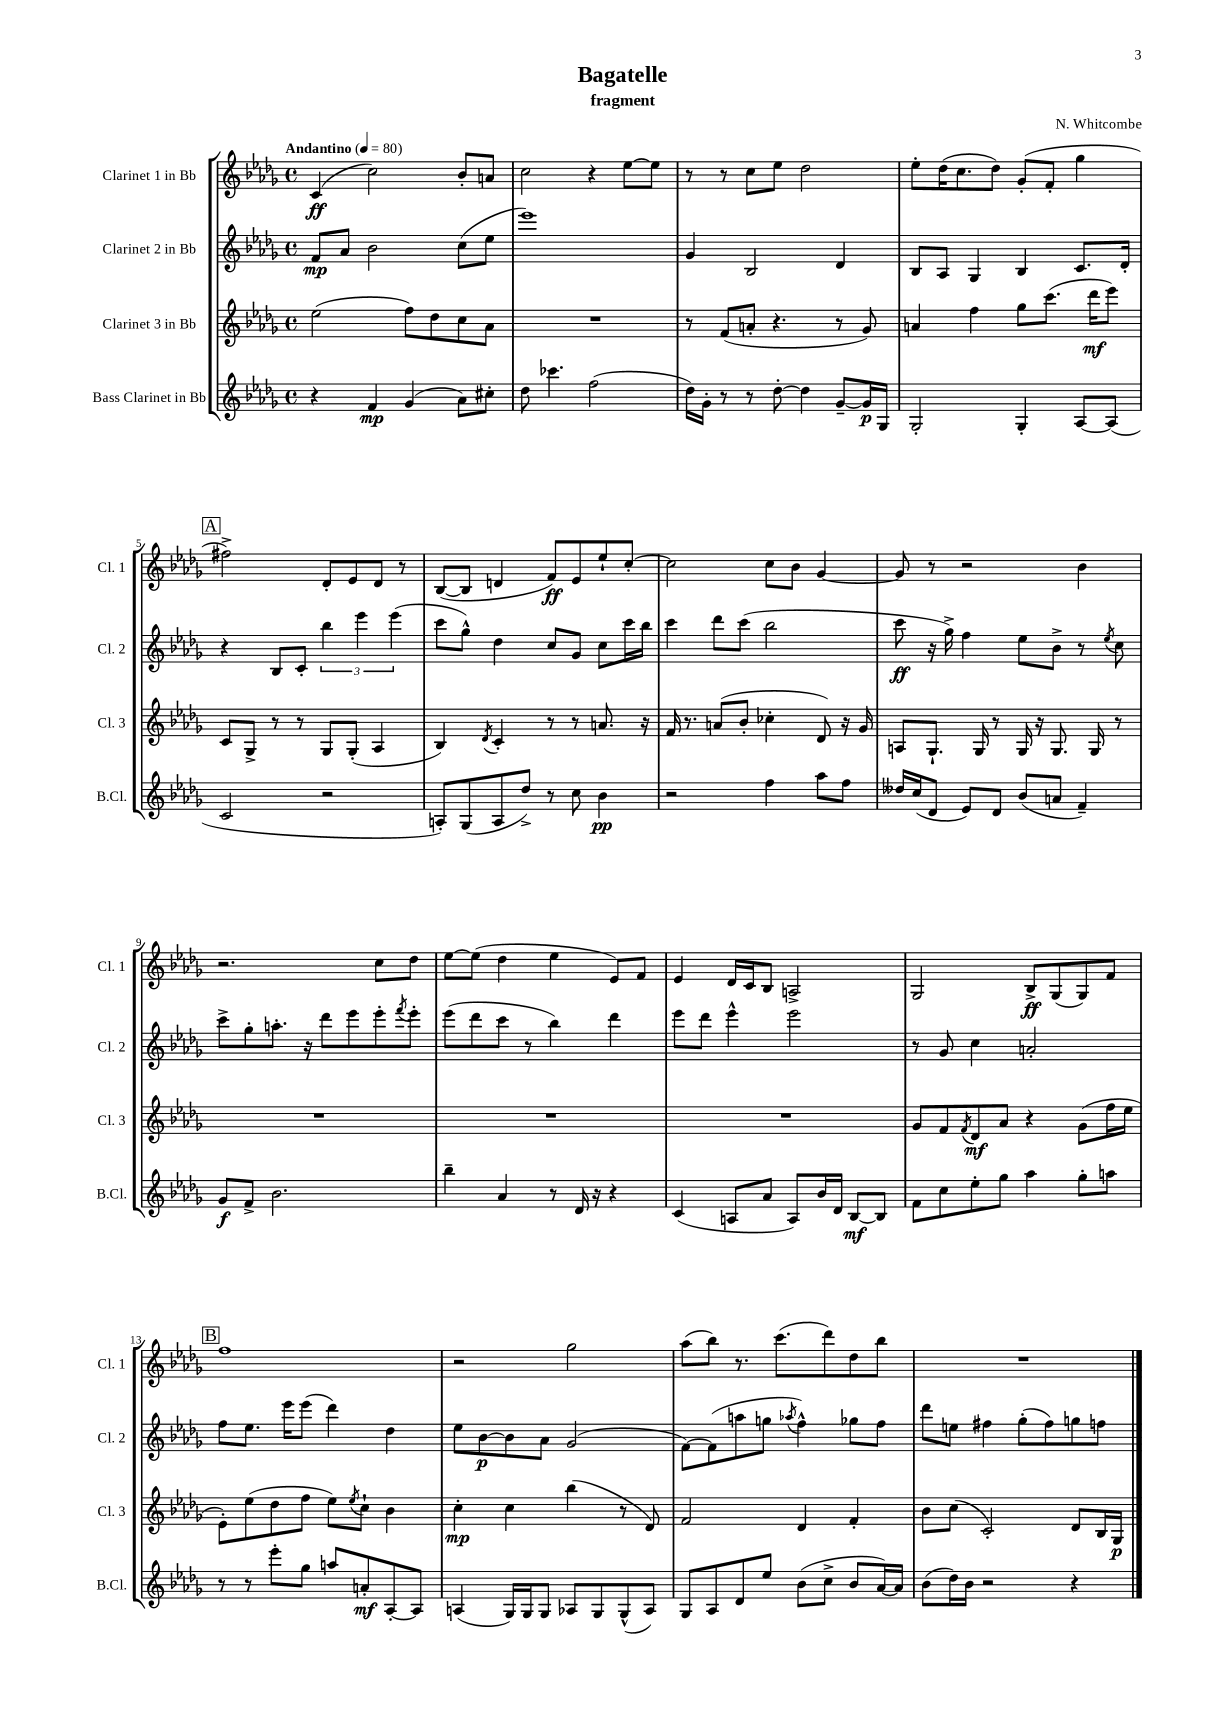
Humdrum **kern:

**kern	**dynam	**kern	**dynam	**kern	**dynam	**kern	**dynam
*part4	*part4	*part3	*part3	*part2	*part2	*part1	*part1
*staff4	*staff4	*staff3	*staff3	*staff2	*staff2	*staff1	*staff1
*I"Bass Clarinet in Bb	*	*I"Clarinet 3 in Bb	*	*I"Clarinet 2 in Bb	*	*I"Clarinet 1 in Bb	*
*I'B.Cl.	*	*I'Cl. 3	*	*I'Cl. 2	*	*I'Cl. 1	*
*clefG2	*	*clefG2	*	*clefG2	*	*clefG2	*
*k[b-e-a-d-g-]	*	*k[b-e-a-d-g-]	*	*k[b-e-a-d-g-]	*	*k[b-e-a-d-g-]	*
*M4/4	*	*M4/4	*	*M4/4	*	*M4/4	*
*met(c)	*	*met(c)	*	*met(c)	*	*met(c)	*
*MM80	*	*MM80	*	*MM80	*	*MM80	*
=1	=1	=1	=1	=1	=1	=1	=1
!	!	!	!	!	!	!LO:TX:a:B:t=Andantino	!
4r	.	(2ee-\	.	8f/L	mp	(4c/	ff
.	.	.	.	8a-/J	.	.	.
4f/	mp	.	.	2b-\	.	2cc\)	.
(4g-/	.	8ff\L)	.	.	.	.	.
.	.	8dd-\	.	.	.	.	.
8a-\L)	.	8cc\	.	(8cc\L	.	8b-'/L	.
8cc#X'\J	.	8a-\J	.	8ee-\J	.	8an/J	.
=2	=2	=2	=2	=2	=2	=2	=2
8dd-\	.	1r	.	1eee-)	.	2cc\	.
4.ccc-X\	.	.	.	.	.	.	.
(2ff\	.	.	.	.	.	4r	.
.	.	.	.	.	.	[8ee-\L	.
.	.	.	.	.	.	8ee-\J]	.
=3	=3	=3	=3	=3	=3	=3	=3
16dd-\LL)	.	8r	.	4g-/	.	8r	.
16g-'\JJ	.	.	.	.	.	.	.
8r	.	(8f/L	.	.	.	8r	.
8r	.	8an'/J	.	2B-/	.	8cc\L	.
[8dd-'\	.	4.r	.	.	.	8ee-\J	.
4dd-\]	.	.	.	.	.	2dd-\	.
[8g-~/L	.	8r	.	4d-/	.	.	.
16g-/L]	p	8g-/)	.	.	.	.	.
16G-/JJ	.	.	.	.	.	.	.
=4	=4	=4	=4	=4	=4	=4	=4
2G-'/	.	4an/	.	8B-/L	.	8ee-'\L	.
.	.	.	.	8A-/J	.	(16dd-\K	.
.	.	.	.	.	.	8.cc\	.
.	.	4ff\	.	4G-/	.	.	.
.	.	.	.	.	.	8dd-\J)	.
4G-'/	.	8gg-\L	.	4B-/	.	(8g-'/L	.
.	.	(8.ccc\J	.	.	.	8f'/J	.
[8A-/L	.	.	.	8.c/L	.	4gg-\	.
.	.	16ddd-\KL	mf	.	.	.	.
(8A-/J]	.	8eee-\J)	.	.	.	.	.
.	.	.	.	16d-'/Jk	.	.	.
!!LO:LB:g=z
!!LO:REH:place=s1:t=A
=5	=5	=5	=5	=5	=5	=5	=5
2c/	.	8c/L	.	4r	.	2ff#X^\)	.
.	.	8G-^/J	.	.	.	.	.
.	.	8r	.	8B-/L	.	.	.
.	.	8r	.	8c'/J	.	.	.
2r	.	8G-/L	.	6bb-\	.	8d-'/L	.
.	.	(8G-'/J	.	.	.	8e-/	.
.	.	.	.	6eee-\	.	.	.
.	.	4A-/	.	.	.	8d-/J	.
.	.	.	.	(6eee-\	.	.	.
.	.	.	.	.	.	8r	.
=6	=6	=6	=6	=6	=6	=6	=6
8An'/L)	.	4B-/)	.	8ccc\L	.	([8B-/L	.
(8G-/	.	.	.	8gg-^^\J)	.	8B-/J]	.
.	.	8qd-/	.	.	.	.	.
8A/	.	4c'/	.	4dd-\	.	4dn/	.
8dd-^/J)	.	.	.	.	.	.	.
8r	.	8r	.	8cc/L	.	8f/L)	ff
8cc\	.	8r	.	8g-/J	.	8e-/	.
4b-\	pp	8.an/	.	8cc\L	.	8ee-`/	.
.	.	.	.	16ccc\L	.	[8cc'/J	.
.	.	16r	.	16bb-\JJ	.	.	.
=7	=7	=7	=7	=7	=7	=7	=7
2r	.	16f/	.	4ccc\	.	2cc\]	.
.	.	8.r	.	.	.	.	.
.	.	(8an/L	.	8ddd-\L	.	.	.
.	.	8b-'/J	.	(8ccc\J	.	.	.
4ff\	.	4cc-X'\	.	2bb-\	.	8cc\L	.
.	.	.	.	.	.	8b-\J	.
8aa-\L	.	8d-/)	.	.	.	[4g-/	.
8ff\J	.	16r	.	.	.	.	.
.	.	16g-/	.	.	.	.	.
=8	=8	=8	=8	=8	=8	=8	=8
16dd--X/LL	.	8An/L	.	8ccc\	ff	8g-/]	.
(16cc/J	.	.	.	.	.	.	.
8d-/J	.	8.G-`/J	.	16r	.	8r	.
.	.	.	.	16gg-^\)	.	.	.
8e-/L)	.	.	.	4ff\	.	2r	.
.	.	16G-/	.	.	.	.	.
8d-/J	.	8r	.	.	.	.	.
(8b-/L	.	16G-/	.	8ee-\L	.	.	.
.	.	16r	.	.	.	.	.
8an/J	.	8.G-/	.	8b-^\J	.	.	.
4f~/)	.	.	.	8r	.	4b-\	.
.	.	16G-/	.	.	.	.	.
.	.	.	.	8qee-/	.	.	.
.	.	8r	.	8cc\	.	.	.
!!LO:LB:g=z
=9	=9	=9	=9	=9	=9	=9	=9
8g-/L	f	1r	.	8ccc^\L	.	2.r	.
8f^/J	.	.	.	8gg-'\	.	.	.
2.b-\	.	.	.	8.aan'\J	.	.	.
.	.	.	.	16r	.	.	.
.	.	.	.	8ddd-\L	.	.	.
.	.	.	.	8eee-\	.	.	.
.	.	.	.	8eee-'\	.	8cc\L	.
.	.	.	.	8qfff/	.	.	.
.	.	.	.	8eee-'\J	.	8dd-\J	.
=10	=10	=10	=10	=10	=10	=10	=10
4bb-~\	.	1r	.	(8eee-\L	.	[8ee-\L	.
.	.	.	.	8ddd-\	.	(8ee-\J]	.
4a-/	.	.	.	8ccc\J	.	4dd-\	.
.	.	.	.	8r	.	.	.
8r	.	.	.	4bb-\)	.	4ee-\	.
16d-/	.	.	.	.	.	.	.
16r	.	.	.	.	.	.	.
4r	.	.	.	4ddd-\	.	8e-/L)	.
.	.	.	.	.	.	8f/J	.
=11	=11	=11	=11	=11	=11	=11	=11
(4c/	.	1r	.	8eee-\L	.	4e-/	.
.	.	.	.	8ddd-\J	.	.	.
8An/L	.	.	.	4eee-^^\	.	16d-/LL	.
.	.	.	.	.	.	16c/J	.
8a-/J	.	.	.	.	.	8B-/J	.
8A/L)	.	.	.	2eee-\	.	2An^/	.
16b-/L	.	.	.	.	.	.	.
16d-/JJ	.	.	.	.	.	.	.
[8B-/L	mf	.	.	.	.	.	.
8B-/J]	.	.	.	.	.	.	.
=12	=12	=12	=12	=12	=12	=12	=12
8f\L	.	8g-/L	.	8r	.	2G-/	.
8cc\	.	8f/	.	8g-/	.	.	.
.	.	8qf/	.	.	.	.	.
8ee-'\	.	8d-/	mf	4cc\	.	.	.
8gg-\J	.	8a-/J	.	.	.	.	.
4aa-\	.	4r	.	2an'/	.	8B-^/L	ff
.	.	.	.	.	.	(8G-/	.
8gg-'\L	.	(8g-\L	.	.	.	8G-/)	.
8aan\J	.	16ff\L	.	.	.	8f/J	.
.	.	16ee-\JJ	.	.	.	.	.
!!LO:LB:g=z
!!LO:REH:place=s1:t=B
=13	=13	=13	=13	=13	=13	=13	=13
8r	.	8e-'\L)	.	8ff\L	.	1ff	.
8r	.	(8ee-\	.	8.ee-\J	.	.	.
8eee-'\L	.	8dd-\	.	.	.	.	.
.	.	.	.	16eee-\KL	.	.	.
8gg-\J	.	8ff\J	.	(8eee-\J	.	.	.
8aan/L	.	8ee-\L)	.	4ddd-\)	.	.	.
.	.	8qee-/	.	.	.	.	.
8an'/	mf	8cc`\J	.	.	.	.	.
[8A-'/	.	4b-\	.	4dd-\	.	.	.
8A-/J]	.	.	.	.	.	.	.
=14	=14	=14	=14	=14	=14	=14	=14
(4An/	.	4cc'\	mp	8ee-\L	.	2r	.
.	.	.	.	[8b-\	p	.	.
16G-/LL)	.	4cc\	.	8b-\]	.	.	.
16G-/J	.	.	.	.	.	.	.
8G-/J	.	.	.	8a-\J	.	.	.
8A-X/L	.	(4bb-\	.	(2g-/	.	2gg-\	.
8G-/	.	.	.	.	.	.	.
(8G-^^/	.	8r	.	.	.	.	.
8A-/J)	.	8d-/)	.	.	.	.	.
=15	=15	=15	=15	=15	=15	=15	=15
8G-/L	.	2f/	.	[8f\L)	.	(8aa-\L	.
8A-/	.	.	.	(8f\]	.	8bb-\J)	.
8d-/	.	.	.	8aan\	.	8.r	.
8ee-/J	.	.	.	8ggn\J	.	.	.
.	.	.	.	.	.	(8.ccc\L	.
.	.	.	.	8qaa-X/	.	.	.
(8b-\L	.	4d-/	.	4ff^^\)	.	.	.
8cc^\J	.	.	.	.	.	8ddd-\)	.
8b-/L	.	4f'/	.	8gg-X\L	.	8dd-\	.
[16a-/L)	.	.	.	8ff\J	.	8bb-\J	.
16a-/JJ]	.	.	.	.	.	.	.
=16	=16	=16	=16	=16	=16	=16	=16
(8b-\L	.	8b-\L	.	8ddd-\L	.	1r	.
16dd-\L)	.	(8cc\J	.	8een\J	.	.	.
16b-\JJ	.	.	.	.	.	.	.
2r	.	2c'/)	.	4ff#X\	.	.	.
.	.	.	.	(8gg-'\L	.	.	.
.	.	.	.	8ff#\)	.	.	.
4r	.	8d-/L	.	8ggn\	.	.	.
.	.	16B-/L	.	8ffn\J	.	.	.
.	.	16G-/JJ	p	.	.	.	.
==	==	==	==	==	==	==	==
*-	*-	*-	*-	*-	*-	*-	*-
